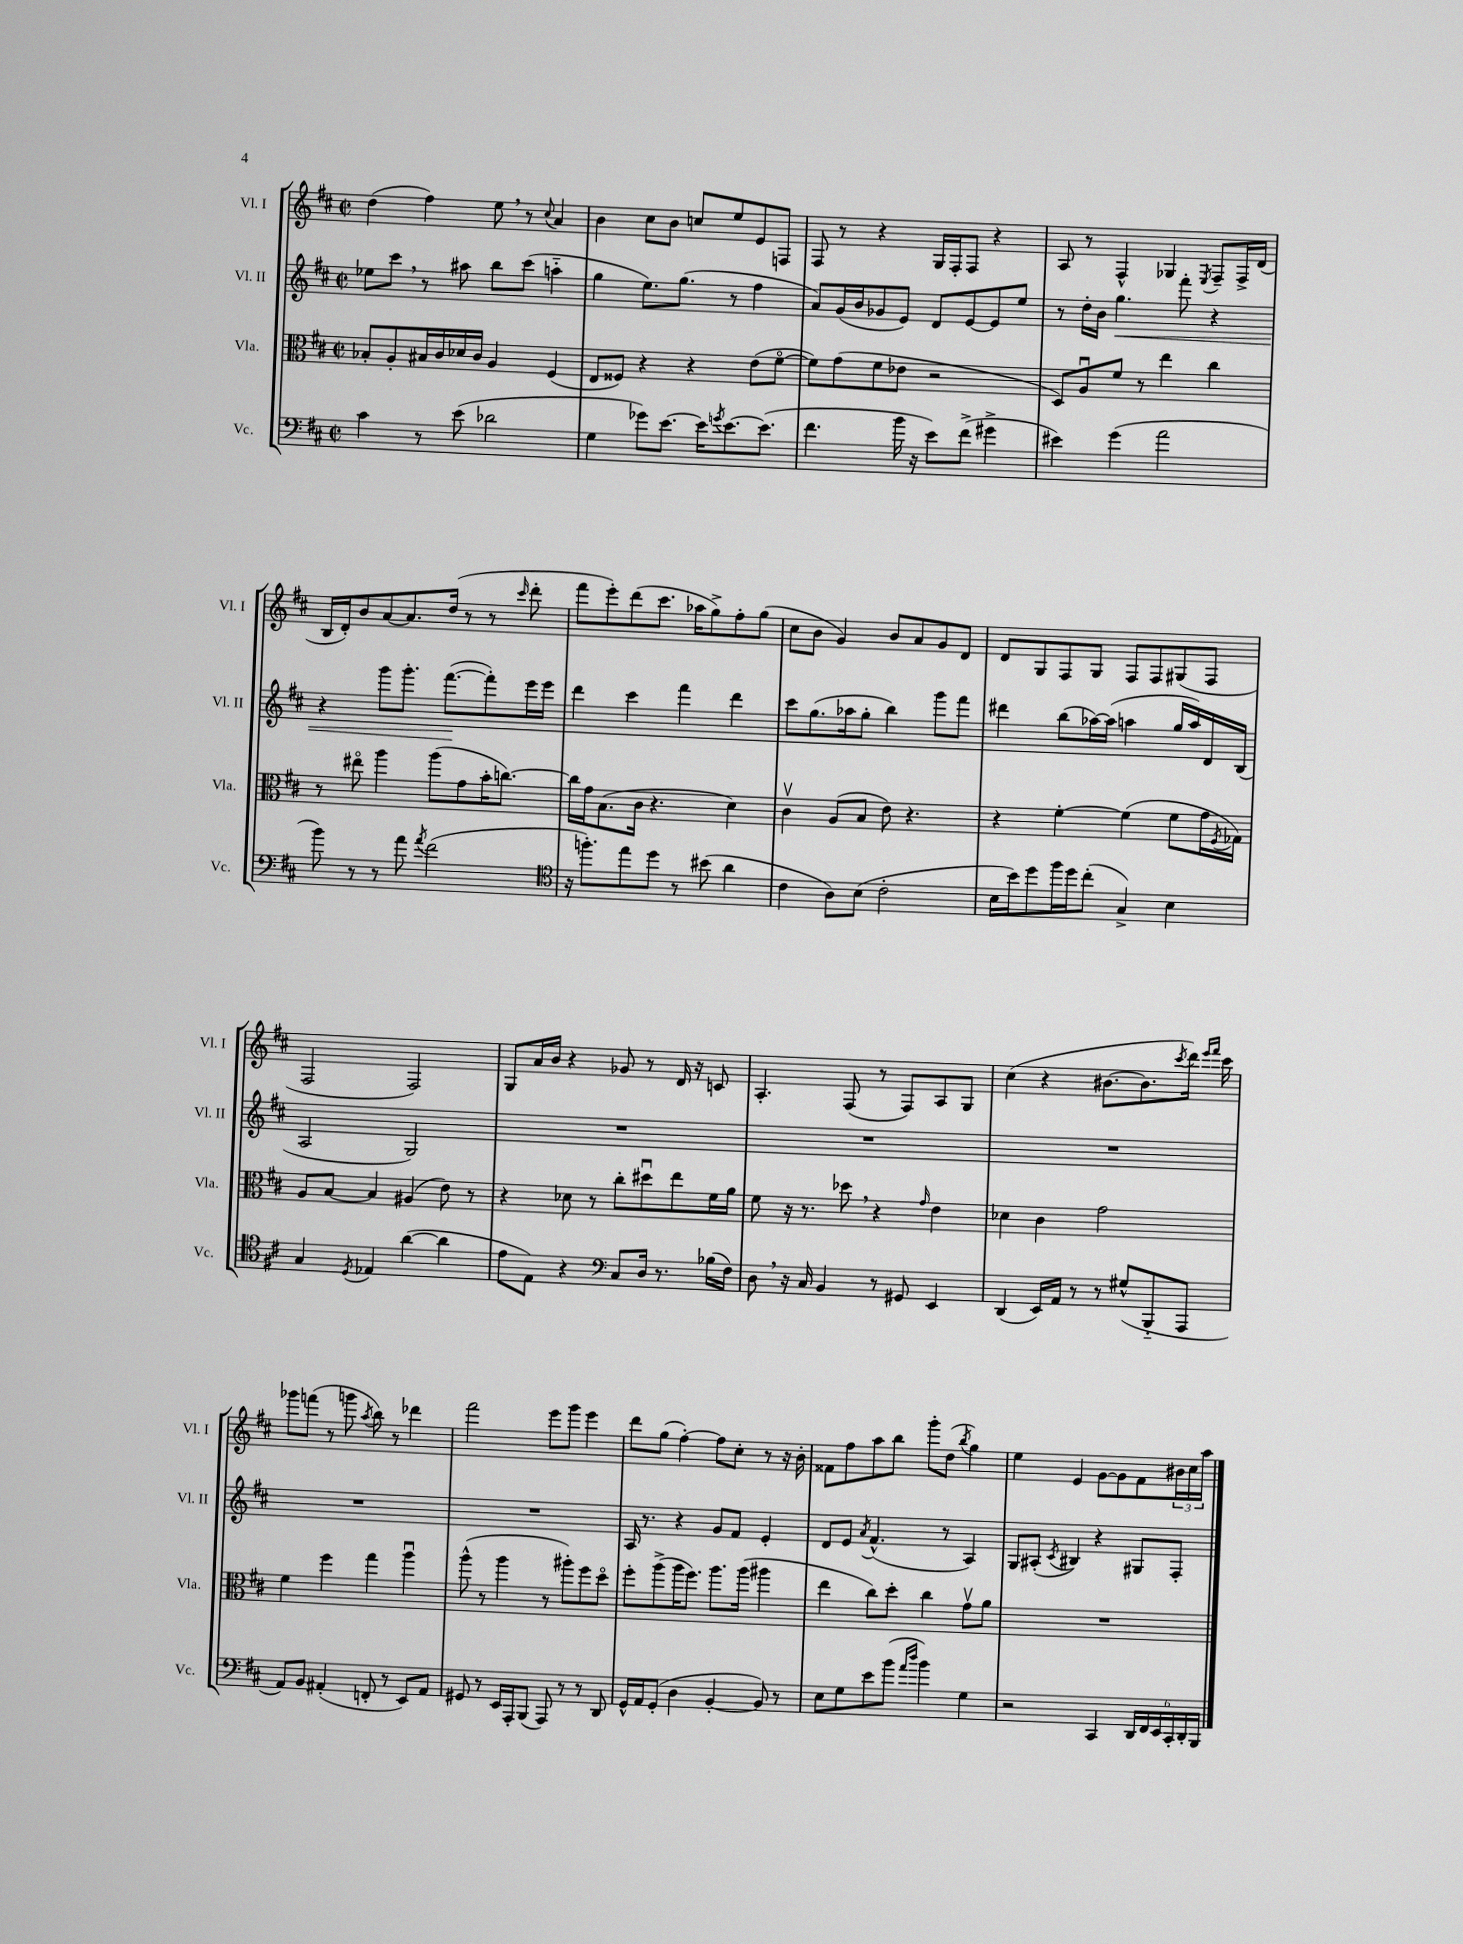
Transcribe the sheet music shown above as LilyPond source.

<<
\new StaffGroup <<
\new Staff = "s0" \with { instrumentName = "Vl. I" shortInstrumentName = "Vl. I" } {
    \clef treble \key d \major \defaultTimeSignature \time 2/2
    d''4( fis''4) e''8 \breathe r8 \appoggiatura { cis''8 } a'4 |
    b'4 cis''8 b'8 c''8 e''8 e'8 f8 |
    fis8 r8 r4 g16 fis16-. fis8 r4 |
    a8 r8 fis4-^ ges4 \acciaccatura { e8 } fis8-- fis16-> d'16( |
    b16 d'16-.) b'8 a'8~ a'8. d''16( r8 r8 \grace { cis'''16 } d'''8-. |
    fis'''8 e'''8-.) d'''8( cis'''8. aes''16 g''8->) fis''8-. g''8( |
    cis''8 b'8 g'4) b'8 a'8 g'8 d'8 |
    d'8 g8 fis8 g8 fis8 fis8 gis8( fis8 |
    fis2 fis2) |
    g8 a'16 b'16 r4 ges'8 r8 d'16 r16 c'8 |
    a4.-. fis8( r8 fis8) a8 g8 |
    cis''4( r4 bis'8.~ bis'8. \acciaccatura { cis'''8 } d'''16) \grace { e'''16 fis'''16 } cis'''16 |
    ges'''8 f'''8( r8 g'''8 \acciaccatura { a''8 } b''8) r8 des'''4 |
    fis'''2 e'''8 g'''8 e'''4 |
    d'''8 g''8( fis''4~-.) fis''8 cis''8-. r8 r16 b'16-. |
    fisis'8 fis''8 a''8 b''8 g'''8-. d''8( \acciaccatura { b''8 } g''4) |
    e''4 e'4 g'8~ g'8 fis'8 \tuplet 3/2 { bis'16 cis''16 a''16 } \bar "|." |
}
\new Staff = "s1" \with { instrumentName = "Vl. II" shortInstrumentName = "Vl. II" } {
    \clef treble \key d \major \defaultTimeSignature \time 2/2
    ees''8 cis'''8 \breathe r8 ais''8 b''8 cis'''8( a''4-_ |
    g''4 e''8.) g''8.( r8 fis''4 |
    a'8) g'16( b'16 ges'8 e'8) d'8 e'8~ e'8 e''8 |
    r8 d''16-. b'16 g''4.\< fis'''8-. r4 |
    r4 g'''8 g'''8.-. fis'''8.~\!( fis'''8-.) e'''16 e'''16 |
    d'''4 cis'''4 fis'''4 d'''4 |
    cis'''8 g''8.( aes''16 g''8-. b''4) g'''8 fis'''8 |
    dis'''4 b''8( aes''16~) aes''16( a''4 g''16 a''16) d'16 b16( |
    a2 g2) |
    R1 |
    R1 |
    R1 |
    R1 |
    R1 |
    a16 r8. r4 g'8 fis'8 e'4-. |
    d'8 e'8 \acciaccatura { a'8 } fis'4.-^( r8 a4) |
    g8 ais8-.( \acciaccatura { cis'8 } bis4) r4 gis8 fis8-. \bar "|." |
}
\new Staff = "s2" \with { instrumentName = "Vla." shortInstrumentName = "Vla." } {
    \clef alto \key d \major \defaultTimeSignature \time 2/2
    bes8-. a8-. bis16 cis'16 des'16 cis'16 a4 fis4( |
    e8 fisis8) r4 r4 e'8( fis'8~\flageolet |
    fis'8) g'8( fis'8 ees'8 r2 |
    d8) a8\downbow fis'8 r8 e''4 cis''4 |
    r8 eis''8\flageolet a''4 a''8( g'8 b'16-. c''8.~) |
    c''16 g'16 b8.( cis'16 r4. d'4) |
    cis'4\upbow a8( b8 e'8) r4. |
    r4 fis'4~-. fis'4( fis'8 g'16 \acciaccatura { fis8 } ges16) |
    a8 b8~ b4 ais4( e'8) r8 |
    r4 des'8 r8 cis''8-. dis''8\downbow e''8 fis'16 a'16 |
    fis'8 r16 r8. des''8 \breathe r4 \grace { g'16 } e'4 |
    des'4 cis'4 g'2 |
    fis'4 fis''4 g''4 a''4\downbow |
    a''8-^( r8 a''4 r8 ais''8-.) fis''8 d''8\flageolet |
    fis''8-. a''8->( a''16 fis''8.) a''8. a''16( ais''4 |
    e''4 cis''8) d''8-. cis''4 g'8\upbow a'8 |
    R1 \bar "|." |
}
\new Staff = "s3" \with { instrumentName = "Vc." shortInstrumentName = "Vc." } {
    \clef bass \key d \major \defaultTimeSignature \time 2/2
    cis'4 r8 e'8( des'2 |
    g4 ges'8) e'8.~ e'16 \acciaccatura { g'8 } e'8.~ e'8.( |
    fis'4. b'16 r16 e'8) fis'8->( gis'4-> |
    eis'4) g'4( a'2 |
    b'8) r8 r8 a'8 \acciaccatura { a'8 } fis'2( |
    \clef tenor r16 f''8.-.) e''8 d''8 r8 bis'8( a'4 |
    cis'4 a8) b8( cis'2-. |
    b16 b'16) d''8 fis''16 d''16 cis''8-.( g4->) b4 |
    g4 \acciaccatura { d8 } ees4 a'4~( a'4 |
    e'8 e8) r4 \clef bass cis8 d16 r8. bes16( fis16) |
    d8 \breathe r16 cis16 b,4 r8 gis,8 e,4 |
    d,4( e,16) a,16 r8 r8 gis8-^( b,,8-_ a,,8 |
    a,8) b,8 ais,4-.( f,8-. r8 e,8) ais,8 |
    gis,8 r8 e,16 a,,16-. b,,8( a,,8) r8 r8 d,8 |
    g,16-^ a,16 g,8-.( d4 b,4~-. b,8) r8 |
    e8 g8 e'8 b'8( \grace { a'16 d''16 } b'4) g4 |
    r2 cis,4 \tuplet 6/4 { d,16 fis,16 e,16 cis,16-. d,16-. b,,16 } \bar "|." |
}
>>
>>
\layout { \context { \Score \remove "Bar_number_engraver" } }
